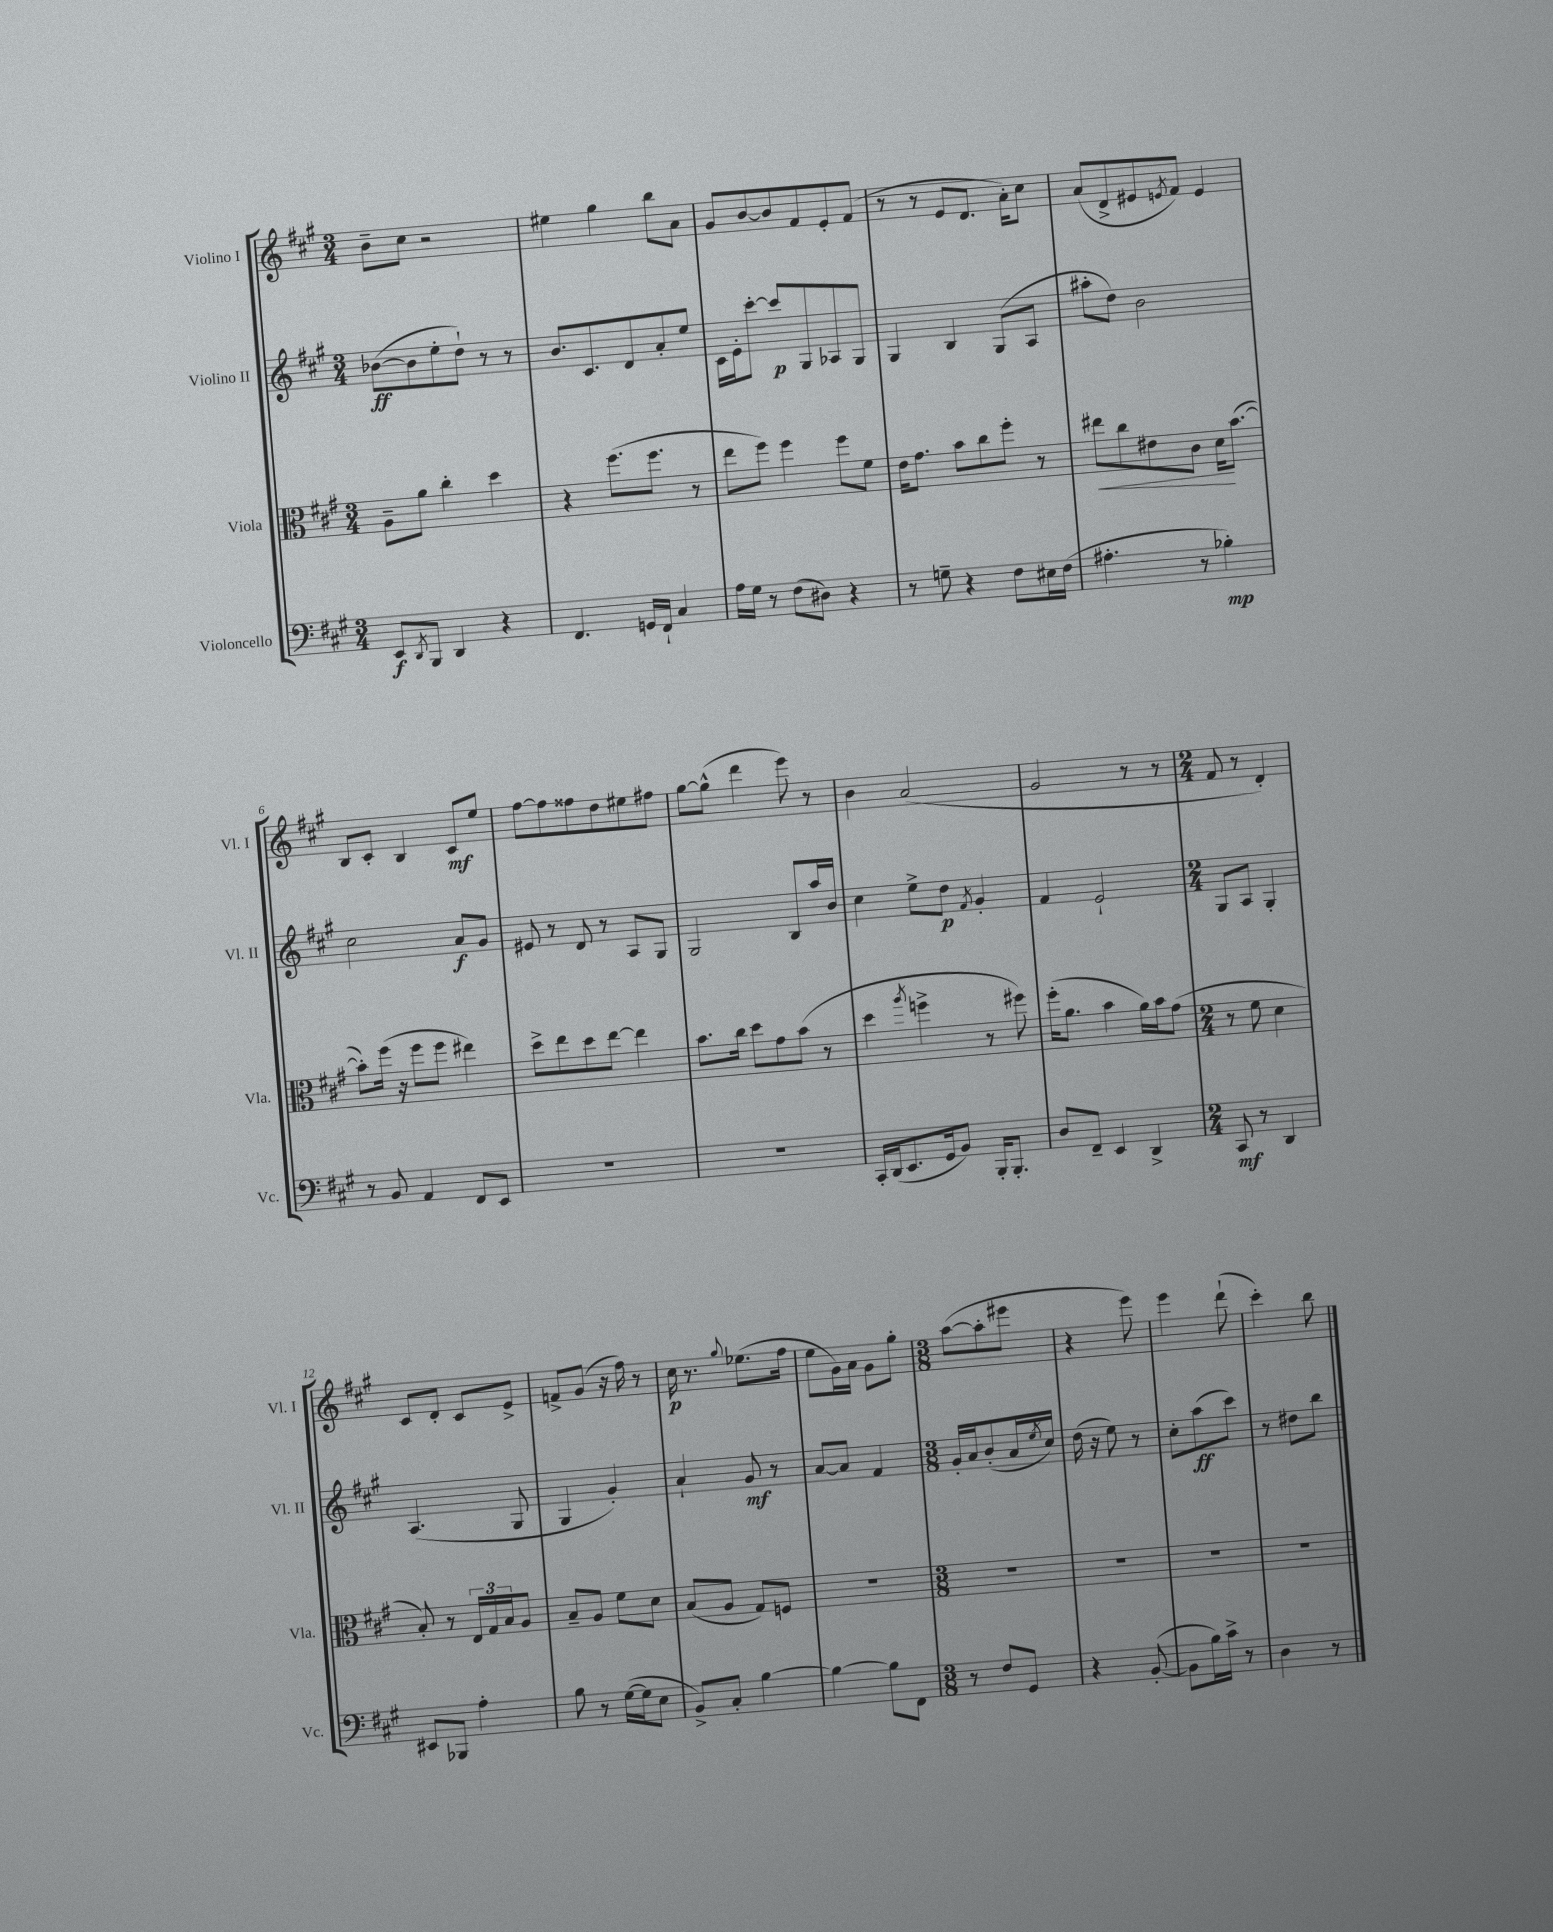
<<
\new StaffGroup <<
\new Staff = "s0" \with { instrumentName = "Violino I" shortInstrumentName = "Vl. I" } {
    \clef treble \key a \major \numericTimeSignature \time 3/4
    b'8-- cis''8 r2 |
    eis''4 gis''4 b''8 a'8 |
    gis'8 b'8~ b'8 fis'8 e'8-. fis'8( |
    r8 r8 e'8 d'8. a'16-.) cis''8 |
    a'8( d'8-> eis'8 \acciaccatura { e'8 } fis'8) e'4 |
    b8 cis'8-. b4 cis'8\mf e''8 |
    fis''8~ fis''8 fisis''8 d''8 eis''8 fis''8 |
    gis''8~ gis''8-^( d'''4 e'''8) r8 |
    b'4 a'2( |
    gis'2 r8 r8 |
    \numericTimeSignature \time 2/4 fis'8 r8 d'4-.) |
    cis'8 d'8-. cis'8 e'8-> |
    f'8-> gis'8( r16 fis''16) r8 |
    cis''16\p r8. \appoggiatura { gis''8 } ees''8.( fis''16 |
    e''8 gis'16) a'16 gis'8 gis''8-. |
    \numericTimeSignature \time 3/8 a''8~( a''8-. eis'''8 |
    r4 e'''8) |
    e'''4 d'''8-!( |
    cis'''4-.) b''8 \bar "|." |
}
\new Staff = "s1" \with { instrumentName = "Violino II" shortInstrumentName = "Vl. II" } {
    \clef treble \key a \major \numericTimeSignature \time 3/4
    bes'8~\ff( bes'8 e''8-. d''8-!) r8 r8 |
    b'8. cis'8. d'8 a'8-. e''8 |
    cis'16 e'16-. cis'''8~-. cis'''8\p gis8 aes8 gis8 |
    gis4 b4 gis8( a8 |
    ais''8-. d''8) b'2 |
    cis''2 a'8\f gis'8 |
    eis'8 r8 d'8 r8 a8 gis8 |
    gis2 b8 a''16 b'16 |
    cis''4 e''8-> d''8\p \acciaccatura { fis'8 } gis'4-. |
    fis'4 e'2-! |
    \numericTimeSignature \time 2/4 gis8 a8 gis4-. |
    a4.( gis8 |
    gis4 gis'4-.) |
    a'4-! gis'8\mf r8 |
    a'8~ a'8 fis'4 |
    \numericTimeSignature \time 3/8 gis'16-. a'16 b'8-.( a'16 \acciaccatura { e''8 } cis''16) |
    d''16( r16 e''8) r8 |
    cis''8-. a''8\ff( cis'''8) |
    r8 dis''8 b''8 \bar "|." |
}
\new Staff = "s2" \with { instrumentName = "Viola" shortInstrumentName = "Vla." } {
    \clef alto \key a \major \numericTimeSignature \time 3/4
    a8-- a'8 cis''4-. d''4 |
    r4 fis''8.( fis''8. r8 |
    e''8 fis''8) fis''4 fis''8 fis'8 |
    e'16 gis'8. b'8 cis''8 fis''8-. r8 |
    eis''8\< cis''8 eis'8 cis'8 d'16\! b'8.~( |
    b'8-.) fis''16( r16 fis''8 fis''8 eis''4) |
    d''8-> e''8 d''8 e''8~ e''4 |
    b'8. cis''16 d''8 gis'8 b'8( r8 |
    d''4 \acciaccatura { a''8 } f''4-> r8 fis''8) |
    fis''16-.( a'8. b'4 a'16) b'16 gis'8( |
    \numericTimeSignature \time 2/4 r8 fis'8 d'4 |
    b8-.) r8 \tuplet 3/2 { e16 gis16 b16 } a8 |
    b8-- a8 fis'8 d'8 |
    b8( a8 gis8) f8 |
    R2 |
    \numericTimeSignature \time 3/8 R4. |
    R4. |
    R4. |
    R4. \bar "|." |
}
\new Staff = "s3" \with { instrumentName = "Violoncello" shortInstrumentName = "Vc." } {
    \clef bass \key a \major \numericTimeSignature \time 3/4
    e,8\f \acciaccatura { d,8 } b,,8 d,4 r4 |
    fis,4. g,16 fis,16-! cis4 |
    a16 gis16 r8 fis8( dis8) r4 |
    r8 g8-- r4 fis8 eis16 fis16( |
    ais4.-. r8 bes4-.\mp) |
    r8 b,8 a,4 fis,8 e,8 |
    R2. |
    R2. |
    cis,16-. d,16( e,8. gis,16 b,8) b,,16-. b,,8.-. |
    d8 fis,8-- e,4 d,4-> |
    \numericTimeSignature \time 2/4 cis,8\mf r8 d,4 |
    eis,8 bes,,8 a4-. |
    b8 r8 gis16~( gis16 e8 |
    b,8->) cis8-. b4~ |
    b4~ b8 fis,8 |
    \numericTimeSignature \time 3/8 r8 fis8 gis,8 |
    r4 b,8~-.( |
    b,8 b16) cis'16-> r8 |
    d4 r8 \bar "|." |
}
>>
>>
